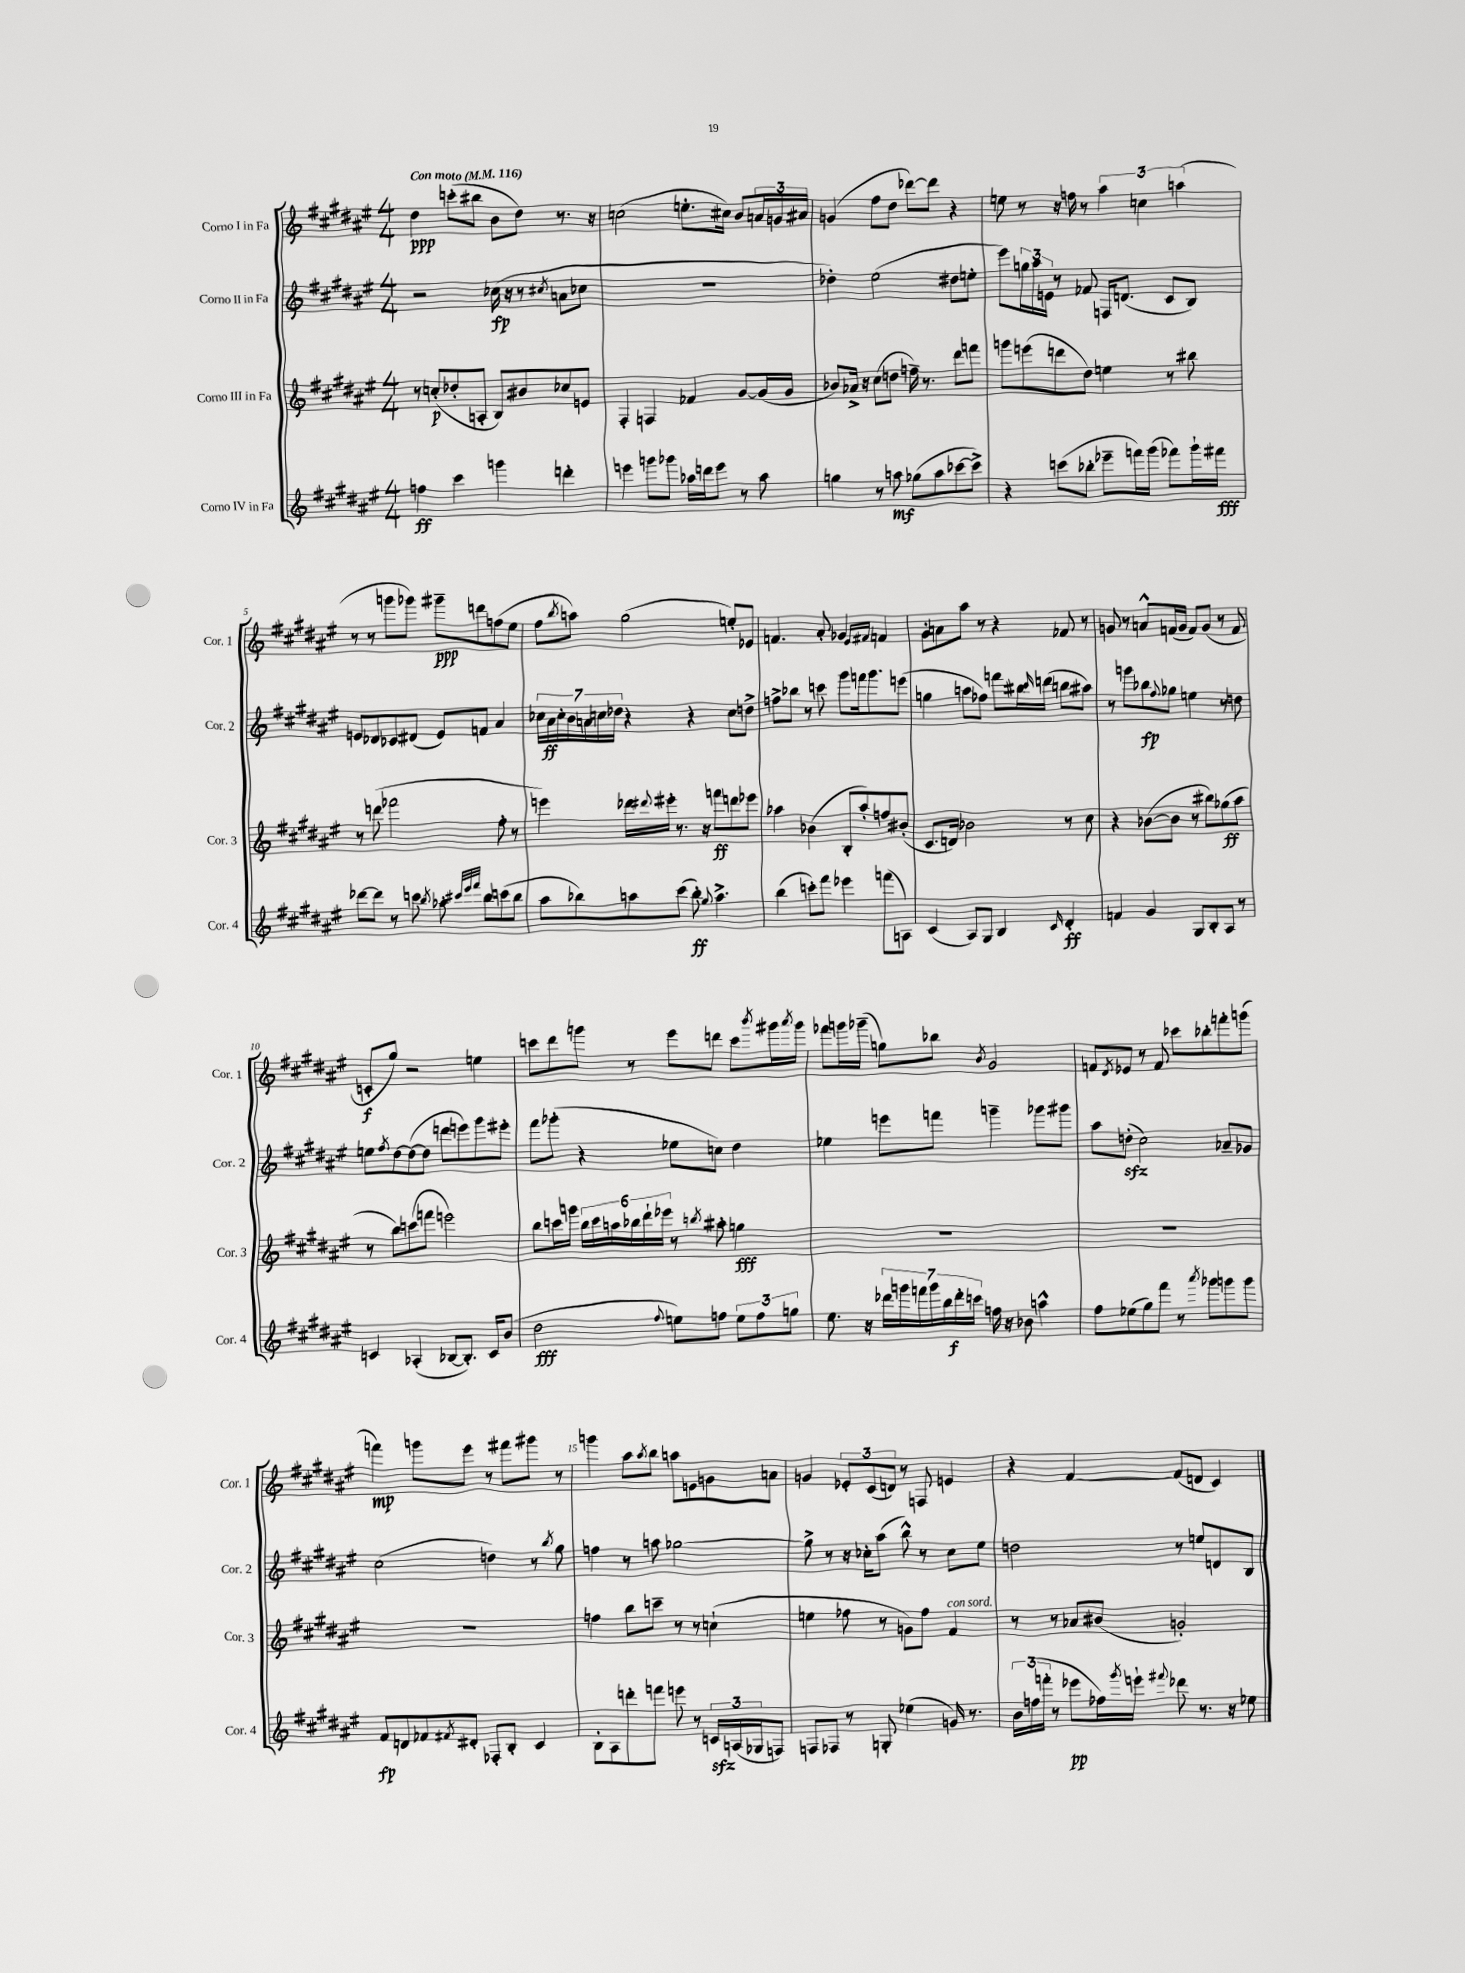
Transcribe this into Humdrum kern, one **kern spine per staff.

**kern	**kern	**kern	**kern
*staff4	*staff3	*staff2	*staff1
*clefG2	*clefG2	*clefG2	*clefG2
*k[f#c#g#d#a#e#]	*k[f#c#g#d#a#e#]	*k[f#c#g#d#a#e#]	*k[f#c#g#d#a#e#]
*M4/4	*M4/4	*M4/4	*M4/4
*MM116	*MM116	*MM116	*MM116
4ff\	8r	2r	4dd#\
.	(8cc'/L	.	.
4ccc#\	8dd-'/	.	(8ccc'\L
.	8A'/J	.	8bb#\J
4ggg\	8B/L)	(16cc-\	8b\L
.	.	16r	.
.	8b#/	8r	8dd#\J)
.	.	8qcc#/	.
4ddd'\	8cc-/	8a\L	8.r
.	8e/J	8cc-\J	.
.	.	.	16r
=	=	=	=
4eee\	4F#'/	1r	(2cc\
8ggg\L	4F/	.	.
8ggg-\J	.	.	.
16aa-\LL	4f-/	.	8.ee'\L
16ddd\J	.	.	.
8eee\J	.	.	.
.	.	.	16cc#\Jk)
8r	[8g#/L	.	8b/L
8aa-\	(16g#/]L	.	24a/L
.	.	.	24g/
.	16g#/JJ	.	.
.	.	.	24a#/JJ
=	=	=	=
4gg\	8b-/L)	4dd-'\)	(4g/
.	16a-^/Jk	.	.
.	16r	.	.
8r	(8cc#\L	(2ee#\	8ff#\L
8aa\	8dd\J	.	8dd#\J
(8gg-\L	16ff~\)	.	[8ddd-\L)
.	8.r	.	.
8aa\	.	.	8ddd-\]J
[8ccc-\	8ddd#\L	8dd#\L	4r
8ccc-^\]J)	8fff\J	8ee'\J	.
=	=	=	=
4r	8ggg\L	8eee#\L)	8ee\
.	(8eee\	24gg\L	8r
.	.	24aa#\	.
.	.	24e\JJ	.
(8ccc\L	8ddd\	8r	16r
.	.	.	16ff\
8bb-'\J	8dd#\J)	8f-/	8r
8eee-~\L	4ee\	16F/LK	6aa#\
.	.	(8.d/J	.
16fff\L)	.	.	.
.	.	.	6cc\
(16ggg#\JJ	.	.	.
8fff-\L)	8r	8c#/L	.
.	.	.	(6aa\
16ggg#`\L	8bb#\	8B/J)	.
16fff#\JJ	.	.	.
=	=	=	=
[8ddd-\L	8r	8e/L	8r
8ddd-\]J	(8ddd\	8d-/	8r
8r	2fff-\	8c-/	8ggg\L
8ccc\	.	(8d#/J	8ggg-\J)
8qbb/	.	.	.
8aa-'\	.	8e/L)	8ggg#~\L
32qqccc#/LLL	.	.	.
32qqeee#/	.	.	.
32qqfff#/JJJ	.	.	.
8bb\L	.	8f/J	8ddd\
(8ccc\	8ff#'\	4a#/	(8ff\
8bb\J	8r	.	8ee#\J
=	=	=	=
8aa#\L	4eee\)	28cc-\LL	8ff#\L
.	.	28a#\	.
.	.	28cc-'\	.
.	.	28b\	.
.	.	.	8qbb/
8bb-\)	.	.	8aa\J)
.	.	28a\	.
.	.	28cc\	.
.	.	28dd-\JJ	.
8aa\	16ddd-\LL	4r	(2gg#\
.	8qqddd#/	.	.
.	16eee#'\JJ	.	.
(8ccc#\J	8.r	.	.
8bb-'\)	.	4r	.
.	16r	.	.
8qqgg#/	.	.	.
4.aa^\	8fff\L	.	.
.	8ddd\	8cc\L	8ee'/L)
.	8eee-\J	8dd^\J	8e-/J
=	=	=	=
(4bb\	4aa-\	8ff^\L	4.f/
.	.	8bb-\J	.
8ccc'\L)	(4b-\	8r	.
8fff#\J	.	8ccc\	8a#'/
4eee-\	8B'/L	8ggg#\L	4g-/
.	8aa-'/)	16fff\k	.
.	.	8.ggg#\	.
.	.	.	16qqe#/LL
.	.	.	16qqf#/JJ
(8fff\L	8ff/	.	4f/
8A\J)	(8b#'/J	(8eee\J	.
=	=	=	=
(4c#/	8.c#/L	4gg\	8g#'\L
.	.	.	8a\
.	16d/Jk)	.	.
8A#/L)	2b-\	8aa\L	8aa#\J
8G#/J	.	8ff-\J)	8r
4B/	.	8fff\L	4r
.	.	16bb#\L	.
.	.	16qqccc#/	.
.	.	(16ddd\JJ	.
16qqc#/	.	.	.
4d#'/	8r	8bb\L	8f-/
.	8cc#\	8aa#\J)	8r
=	=	=	=
4f/	4r	8r	8g/
.	.	8ggg\L	8r
4g#/	([8b-\L	8bb-\	8a^^/L
.	.	8qqff#/	.
.	8b-\]J	8gg-\J	(16f/L
.	.	.	16g/JJ
8G#/L	8r	4ee\	8f/L)
8B'/	8bb#\L)	.	(8g/J
8A#/J	(8gg-\	8r	8r
8r	8aa#\J	8dd\	8f/
=	=	=	=
4c/	8r	8ee\L	8c'/L
.	.	8qff#/	.
.	8bb\L)	[8dd#\	8gg#/J)
(4A-'/	(8ccc\	(8dd#\_	2r
.	8fff\J	8dd#\]J	.
[8B-/L	2eee\)	8ddd\L	.
8.B-'/]J)	.	8eee\)	.
.	.	8ggg#\	4ee\
16c/LK	.	.	.
(8b/J	.	8eee#'\J	.
=	=	=	=
2dd#\	8bb\L	8fff#\L	8ccc\L
.	16ccc\L	(8ggg-'\J	8ddd#\
.	16ggg\JJ	.	.
.	24bb\LL	4r	8ggg\J
.	24ccc\	.	.
.	24aa\	.	.
.	24bb-\	.	8r
.	24ddd#`\	.	.
.	24eee-\JJ	.	.
8qqff#/	.	.	.
8ee\L)	8r	8ee-\L	8eee#\L
.	8qbb/	.	.
8ff\J	8aa#'\	8cc\J)	8ddd\J
12ee\L	4gg\	4dd#\	8ccc\L
12ff\	.	.	.
.	.	.	8qbbb/
.	.	.	16ggg#\L
12gg\J	.	.	.
.	.	.	8qaaa#/
.	.	.	16ggg#\JJ
=	=	=	=
8.ee#\	1r	4ee-\	8fff-\L
.	.	.	16ggg\L
16r	.	.	(16ggg-~\JJ
28ddd-\LL	.	8eee\L	8gg\L)
28ggg\	.	.	.
28fff\	.	.	.
28ggg\	.	.	.
.	.	8fff\J	8bb-\J
28bb\	.	.	.
28ddd-'\	.	.	.
28ccc\JJ	.	.	.
.	.	.	8qb/
16ff\	.	4ggg~\	2g#/
16r	.	.	.
8b-\	.	.	.
4aa^^\	.	8ggg-\L	.
.	.	8ggg#\J	.
=	=	=	=
8ff#\L	1r	8aa#\L	8f/L
.	.	.	8qd#/
(8ee-\	.	(8dd'\J	8e-/J
8gg#\)	.	2cc#\)	8r
8fff#\J	.	.	8f/
8r	.	.	8ccc-\L
8qaaa#/	.	.	.
8ggg-\L	.	.	8bb-'\
8ggg\	.	8a-~/L	8fff'\
8ggg\J	.	8g-/J	(8ggg\J
=	=	=	=
8f#/L	1r	(2cc#\	4fff\)
8d/	.	.	.
8f-/	.	.	8ggg\L
8qf#/	.	.	.
8d#'/J	.	.	8eee#\J
8F-'/L	.	4dd\)	8r
8B'/J	.	.	8fff#\L
4c#/	.	8r	8ggg#\J
.	.	8qbb/	.
.	.	8gg#\	8r
=	=	=	=
8B'\L	4ff\	4ff\	4ggg\
8A#\	.	.	.
8ddd'\	8bb\L	8r	8aa#\L
.	.	.	8qaa#/
8fff\J	8ccc~\J	8aa\	8bb\J
8eee\	8r	[2gg-\	8aa\L
8r	8r	.	8e\
24c/LL	(4cc`\	.	8g\
(24A/	.	.	.
24G-/J	.	.	.
8F/J)	.	.	8a\J
=	=	=	=
8F/L	4ee\	8gg-^\]	4g/
8F-/J	.	8r	.
8r	8ff-\	16r	12e-'/L
.	.	16cc-'\LK	.
.	.	.	(12c#/
8G'/	8r	(8aa#\J	.
.	.	.	12d/J)
(4ee-\	8g\L)	8bb^^\)	8r
.	8ff-\J	8r	8F/
16g/)	4f#/	8cc-\L	4e/
8.r	.	.	.
.	.	8ee#\J	.
=	=	=	=
24b\LL	8r	2dd\	4r
(24ff\	.	.	.
24fff'\JJ	.	.	.
8r	8r	.	.
8eee-\L	8a-/L	.	[4f#/
16ff-\L)	(8b#/J	.	.
8qggg#/	.	.	.
16eee`\JJ	.	.	.
8qqfff#/	.	.	.
8ddd-\	2g'/)	8r	(8f#/]L
8.r	.	8ee/L	8d/J
.	.	8d/	4c#/)
16r	.	.	.
8ee-\	.	8B/J	.
==	==	==	==
*-	*-	*-	*-
